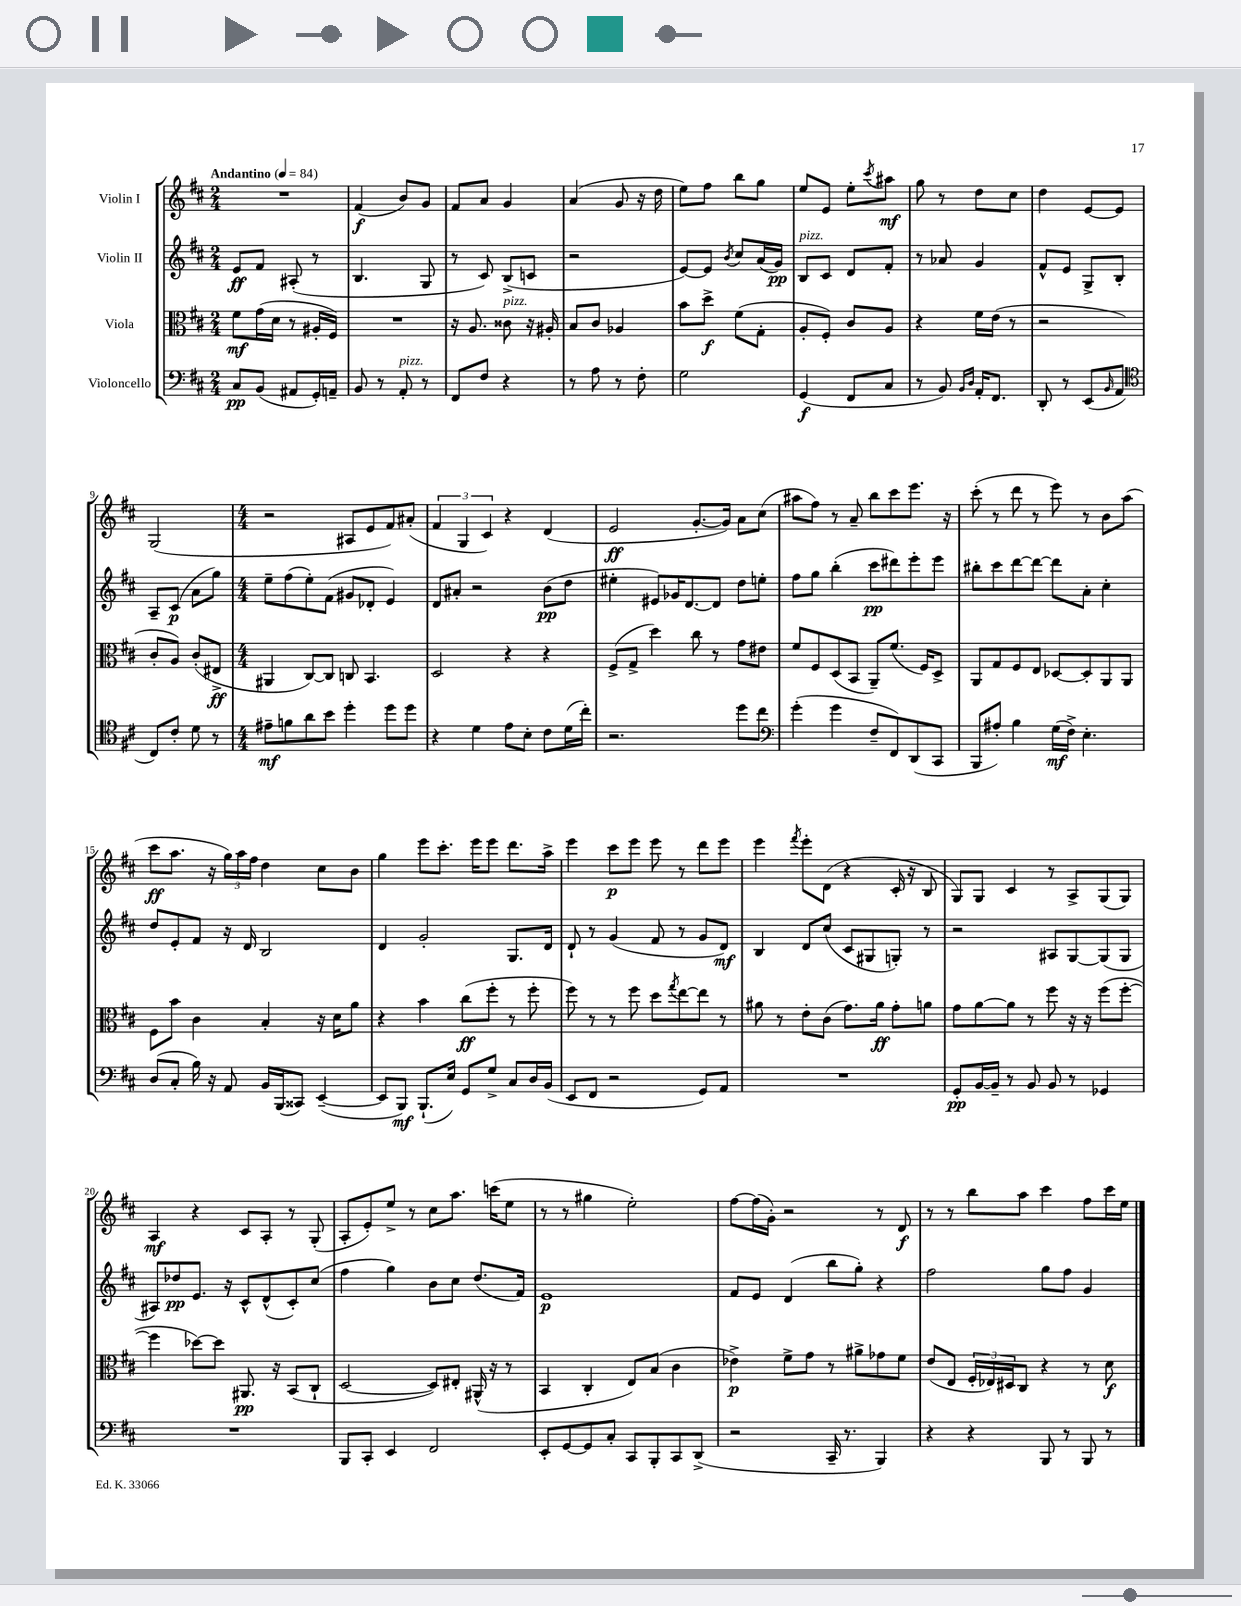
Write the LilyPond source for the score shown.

<<
\new StaffGroup <<
\new Staff = "s0" \with { instrumentName = "Violin I" } {
    \clef treble \key d \major \numericTimeSignature \time 2/4 \tempo "Andantino" 4 = 84
    R2 |
    fis'4\f( b'8) g'8 |
    fis'8 a'8 g'4 |
    a'4( g'8 r16 d''16 |
    e''8) fis''8 b''8 g''8 |
    e''8 e'8 e''8-. \acciaccatura { cis'''8 } ais''8\mf |
    g''8 r8 d''8 cis''8 |
    d''4 e'8~ e'8 |
    g2( |
    \numericTimeSignature \time 4/4 r2 ais8 e'8 fis'8) ais'8-.( |
    \tuplet 3/2 { fis'4 g4 cis'4) } r4 d'4( |
    e'2\ff g'8.~-. g'16) a'8 cis''8( |
    ais''8 fis''8) r8 a'8-- b''8 cis'''8 e'''8. r16 |
    cis'''8-.( r8 d'''8 r8 e'''8) r8 b'8 a''8( |
    cis'''8\ff a''8. r16 \tuplet 3/2 { g''16) a''16 fis''16 } d''4 cis''8 b'8 |
    g''4 e'''8 cis'''8.-. e'''16 e'''8 d'''8. a''16-> |
    e'''4 cis'''8\p e'''8 e'''8 r8 d'''8 e'''8 |
    e'''4 \acciaccatura { fis'''8 } e'''8-. d'8( r4 cis'16-. r16 b8 |
    g8) g8 cis'4 r8 a8-> g8( g8) |
    a4\mf r4 cis'8 a8-. r8 g8-.( |
    a8-. e'8-.) e''8-> r8 cis''8 a''8. c'''16( e''8 |
    r8 r8 gis''4 e''2-.) |
    fis''8~ fis''16( g'16-.) r2 r8 d'8\f |
    r8 r8 b''8 a''8 cis'''4 fis''8 cis'''16 e''16 \bar "|." |
}
\new Staff = "s1" \with { instrumentName = "Violin II" } {
    \clef treble \key d \major \numericTimeSignature \time 2/4
    e'8\ff fis'8 ais8-.( r8 |
    b4. g8 |
    r8 cis'8) b8->( c'8 |
    r2 |
    e'8~) e'8 \acciaccatura { b'8 } cis''8 a'16( g'16\pp) |
    b8^\markup { \italic "pizz." } cis'8 d'8 fis'8-. |
    r8 aes'8 g'4 |
    fis'8-^ e'8 g8-> b8-. |
    a8-- cis'8\p( a'8 g''8) |
    \numericTimeSignature \time 4/4 e''8-- fis''8( e''8-.) fis'8( gis'8 des'8-. e'4) |
    d'8 ais'8-. r2 b'8\pp( d''8 |
    eis''4-. eis'8) ges'16 d'8.~ d'8 d''8 e''8-. |
    fis''8 g''8 b''4-.( cis'''8\pp dis'''8) e'''8-. e'''8 |
    bis''8-. cis'''8 d'''8~ d'''8~ d'''8 a'8-. cis''4-. |
    d''8 e'8-. fis'8 r16 d'16 b2 |
    d'4 g'2-. g8. d'16 |
    d'8-! r8 g'4( fis'8 r8 g'8 d'8\mf) |
    b4 d'8 cis''8( cis'8 gis8 g8-.) r8 |
    r2 ais8 g8~ g8( g8 |
    ais8) des''8\pp e'8. r16 cis'8-^ d'8-^( cis'8-.) cis''8( |
    fis''4 g''4) b'8 cis''8 d''8.( fis'16) |
    e'1\p |
    fis'8 e'8 d'4( b''8 g''8-.) r4 |
    fis''2 g''8 fis''8 g'4 \bar "|." |
}
\new Staff = "s2" \with { instrumentName = "Viola" } {
    \clef alto \key d \major \numericTimeSignature \time 2/4
    fis'8\mf g'16( d'16 r8 ais16-. fis16) |
    R2 |
    r16 a8. cisis'8^\markup { \italic "pizz." } r16 ais16-. |
    b8 cis'8 aes4 |
    b'8 d''8->\f fis'8( g8-. |
    a8-. fis8-.) cis'8 a8 |
    r4 fis'16 e'16( r8 |
    r2 |
    cis'8-. a8) cis'8-.( eis8->\ff |
    \numericTimeSignature \time 4/4 ais,4 cis8~) cis8 c8 b,4. |
    d2 r4 r4 |
    fis8->( g8-> d''4) cis''8 r8 g'8 eis'8 |
    fis'8 fis8 d8( b,8 a,8--) fis'8.( fis16) d8-> |
    a,8 g8 fis8 e8 des8~ des8-. a,8 a,8 |
    fis8 b'8 cis'4 b4-. r16 d'16 a'8 |
    r4 b'4 cis''8\ff( fis''8-. r8 fis''8-. |
    fis''8) r8 r8 fis''8 d''8 \acciaccatura { g''8 } e''8~ e''8 r8 |
    ais'8 r8 e'8-. cis'8( g'8.) ais'16\ff g'8-. a'8 |
    g'8 a'8~ a'8 r8 fis''8 r16 r16 fis''8( fis''8~-. |
    fis''4 des''8~) des''8 ais,8.\pp r16 b,8( cis8-! |
    d2~ d8) eis8-. ais,16-^( r16 r8 |
    b,4 cis4-. e8) b8( cis'4 |
    ees'4->\p) fis'8-> g'8 r8 ais'8-> ges'8 fis'8 |
    e'8( e8 \tuplet 3/2 { fis16-. ees16) dis16 } cis8 r4 r8 d'8\f \bar "|." |
}
\new Staff = "s3" \with { instrumentName = "Violoncello" } {
    \clef bass \key d \major \numericTimeSignature \time 2/4
    cis8\pp b,8( ais,8 g,16-.) a,16-- |
    b,8 r8 a,8-.^\markup { \italic "pizz." } r8 |
    fis,8 fis8 r4 |
    r8 a8 r8 fis8-. |
    g2 |
    g,4\f( fis,8 cis8 |
    r8 b,8) \grace { b,16 d16 } a,16-. fis,8. |
    d,8-. r8 e,8( \grace { b,16 } a,8 |
    \clef tenor cis8) cis'8-. d'8 r8 |
    \numericTimeSignature \time 4/4 eis'8--\mf f'8 a'8 b'8 d''4-. d''8 d''8 |
    r4 d'4 e'8 b8-. cis'8 d'16( cis''16-.) |
    r2. d''8 cis''8 |
    \clef bass g'4-.( g'4 fis8-- fis,8) d,8( cis,8 |
    b,,8 ais8-.) b4 g16\mf( fis16->) e4.-. |
    d8( cis8-. b16) r16 a,8 b,16 b,,16( cisis,8) e,4~--( |
    e,8 b,,8\mf) b,,8.-!( e16) g,8 g8-> cis8 d16 b,16( |
    e,8 fis,8 r2 g,8) a,8 |
    R1 |
    g,8-.\pp b,16~ b,16-- r8 b,8 b,8 r8 ges,4 |
    R1 |
    b,,8 cis,8-. e,4 fis,2 |
    e,8-. g,8~ g,8 cis8-. cis,8 b,,8-. cis,8 d,8->( |
    r2 cis,16-- r8. b,,4) |
    r4 r4 b,,8 r8 b,,8 r8 \bar "|." |
}
>>
>>
